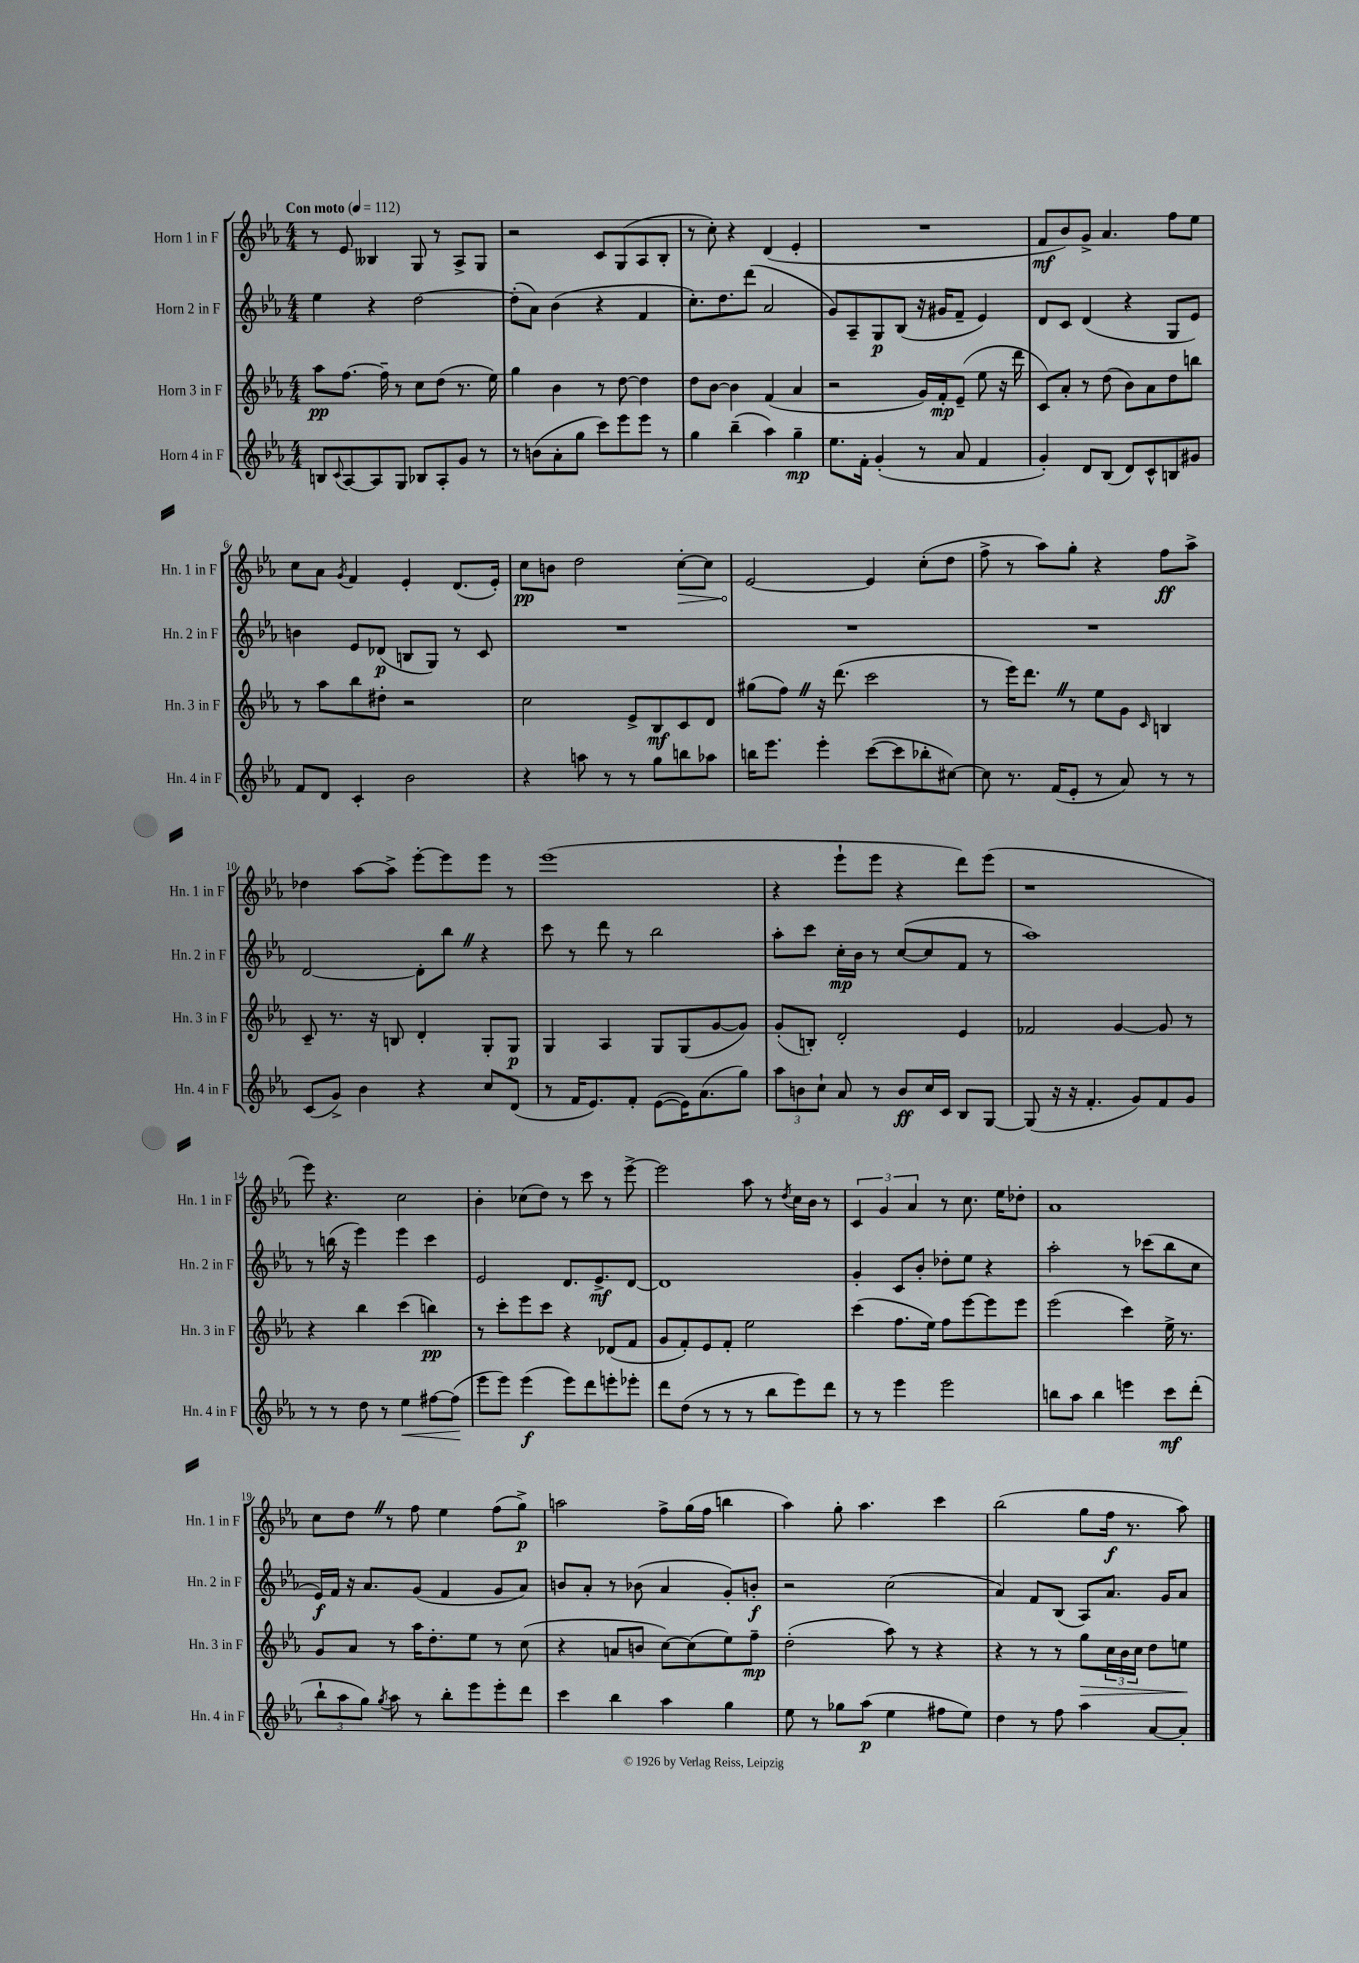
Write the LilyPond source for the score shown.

<<
\new StaffGroup <<
\new Staff = "s0" \with { instrumentName = "Horn 1 in F" shortInstrumentName = "Hn. 1 in F" } {
    \clef treble \key ees \major \numericTimeSignature \time 4/4 \tempo "Con moto" 4 = 112
    r8 ees'8 beses4 g8 r8 aes8-> g8 |
    r2 c'8 g8( aes8 bes8-. |
    r8 c''8-.) r4 d'4( ees'4-. |
    R1 |
    f'8\mf bes'8) g'8-> aes'4. f''8 ees''8 |
    c''8 aes'8 \acciaccatura { g'8 } f'4 ees'4-. d'8.( ees'16-.) |
    c''8\pp b'8 d''2 \once \override Hairpin.circled-tip = ##t c''8~-.\> c''8 |
    ees'2~\! ees'4 c''8-.( d''8 |
    f''8-> r8 aes''8) g''8-. r4 f''8\ff aes''8-> |
    des''4 aes''8~ aes''8-> ees'''8~-. ees'''8 ees'''8 r8 |
    ees'''1( |
    r4 ees'''8-! ees'''8 r4 d'''8) ees'''8( |
    r1 |
    ees'''8) r4. c''2 |
    bes'4-. ces''8( d''8) r8 c'''8 r8 ees'''8~-> |
    ees'''2 aes''8 r8 \acciaccatura { d''8 } c''16 bes'16 r8 |
    \tuplet 3/2 { c'4 g'4 aes'4 } r8 c''8. ees''16 des''8-. |
    aes'1 |
    c''8 d''8 \once \override BreathingSign.text = \markup { \musicglyph "scripts.caesura.straight" } \breathe r8 f''8 ees''4 f''8( g''8->\p) |
    a''2 f''8-> g''16( f''16 b''4 |
    aes''4) g''8-. aes''4. c'''4 |
    bes''2( g''8 f''16\f r8. aes''8) \bar "|." |
}
\new Staff = "s1" \with { instrumentName = "Horn 2 in F" shortInstrumentName = "Hn. 2 in F" } {
    \clef treble \key ees \major \numericTimeSignature \time 4/4
    ees''4 r4 d''2~ |
    d''8-.( aes'8) bes'4( r4 f'4 |
    c''8.-.) d''8. d'''8( aes'2 |
    g'8) aes8-- g8\p bes8( r16 gis'16 f'8-- ees'4) |
    d'8 c'8 d'4( r4 g8 ees'8) |
    b'4 ees'8 des'8\p( b8 g8) r8 c'8 |
    R1 |
    R1 |
    R1 |
    d'2~ d'8-. bes''8 \once \override BreathingSign.text = \markup { \musicglyph "scripts.caesura.straight" } \breathe r4 |
    c'''8 r8 d'''8 r8 bes''2 |
    aes''8-. c'''8 c''16-.\mp bes'16 r8 c''8~( c''8 f'8 r8 |
    aes''1) |
    r8 b''16( r16 ees'''4) ees'''4 c'''4 |
    ees'2 d'8. ees'8.->\mf d'8~ |
    d'1 |
    g'4-. c'8 bes'8-. des''8-. ees''8 r4 |
    aes''2-. r8 ces'''8( bes''8 c''8 |
    ees'16\f) f'16 r16 aes'8. g'8( f'4 g'8 aes'8) |
    b'8 aes'8-. r8 bes'8( aes'4 g'8-.) b'8-.\f |
    r2 c''2( |
    aes'4) f'8 bes8( aes8) aes'8. g'16 aes'8 \bar "|." |
}
\new Staff = "s2" \with { instrumentName = "Horn 3 in F" shortInstrumentName = "Hn. 3 in F" } {
    \clef treble \key ees \major \numericTimeSignature \time 4/4
    aes''8\pp f''8.~ f''16-- r8 c''8 d''8( r8. ees''16) |
    g''4 bes'4 r8 d''8~ d''4 |
    d''8 bes'8~ bes'4 f'4( aes'4 |
    r2 g'16) f'16-.\mp ees'8--( ees''8 r16 d'''16 |
    c'8) aes'8-. r8 d''8( bes'8) aes'8 d''8 b''8 |
    r8 aes''8 bes''8 dis''8-. r2 |
    c''2 ees'8-> bes8\mf c'8 d'8 |
    gis''8( f''8) \once \override BreathingSign.text = \markup { \musicglyph "scripts.caesura.straight" } \breathe r16 d'''8.( c'''2 |
    r8 ees'''16) d'''8. \once \override BreathingSign.text = \markup { \musicglyph "scripts.caesura.straight" } \breathe r8 ees''8 g'8 \grace { c'16 } b4 |
    c'8-- r8. r16 b8 d'4-. g8-. g8\p |
    g4 aes4 g8 g8( g'8~ g'8) |
    g'8-.( b8-.) d'2-. ees'4 |
    fes'2 g'4~ g'8 r8 |
    r4 bes''4 c'''4( b''4\pp) |
    r8 c'''8-. ees'''8 c'''8 r4 des'8( f'8 |
    g'8 f'8-.) ees'8 f'8-. ees''2 |
    c'''4( f''8. ees''16) f''8 ees'''8~ ees'''8 ees'''8 |
    ees'''2( c'''4) ees''16-> r8. |
    g'8 aes'8 r8 aes''16 d''8.-. ees''8 r8 c''8( |
    r4 a'8 b'8 c''8~) c''8( ees''8) f''8--\mp |
    d''2-.( aes''8) r8 r4 |
    r4 r8 r8 g''8\> \tuplet 3/2 { c''16 bes'16 c''16 } d''8 e''8\! \bar "|." |
}
\new Staff = "s3" \with { instrumentName = "Horn 4 in F" shortInstrumentName = "Hn. 4 in F" } {
    \clef treble \key ees \major \numericTimeSignature \time 4/4
    b8 \appoggiatura { c'8 } aes8~ aes8 g8 bes8 aes8-. g'8 r8 |
    r8 b'8( aes'8-. g''8 c'''8) ees'''8 ees'''8 r8 |
    g''4 bes''4--( aes''4) g''4--\mp |
    ees''8. f'16-. g'4-.( r8 aes'8 f'4 |
    g'4-.) d'8 bes8( d'8) c'8-^ b8 gis'8 |
    f'8 d'8 c'4-. bes'2 |
    r4 a''8 r8 r8 g''8 b''8 aes''8 |
    b''16 ees'''8. ees'''4-. c'''8~( c'''8 bes''8-. cis''8~) |
    cis''8 r8. f'16( ees'8-. r8 aes'8) r8 r8 |
    c'8( g'8->) bes'4 r4 c''8 d'8( |
    r8 f'16 ees'8.) f'8-. ees'8~( ees'16) aes'8.( g''8) |
    \tuplet 3/2 { aes''8 b'8 c''8-! } aes'8 r8 b'8\ff c''16 c'16 bes8 g8~ |
    g8( r16 r16 f'4.-. g'8) f'8 g'8 |
    r8 r8 d''8 r8 ees''4\< fis''8~ fis''8\!( |
    ees'''8 ees'''8) ees'''4\f( ees'''8) d'''8 e'''8-. ees'''8-. |
    d'''8 d''8( r8 r8 r8 bes''8 ees'''8) d'''8 |
    r8 r8 ees'''4 ees'''2 |
    b''8 aes''8 b''4 e'''4 c'''8\mf d'''8-.( |
    \tuplet 3/2 { bes''8-! aes''8 g''8) } \acciaccatura { g''8 } aes''8 r8 bes''8-. ees'''8 ees'''8-. d'''8 |
    c'''4 bes''4 aes''4 g''4 |
    ees''8 r8 ges''8 aes''8\p( ees''4 fis''8 ees''8) |
    d''4 r8 f''8 aes''4 aes'8~ aes'8-. \bar "|." |
}
>>
>>
